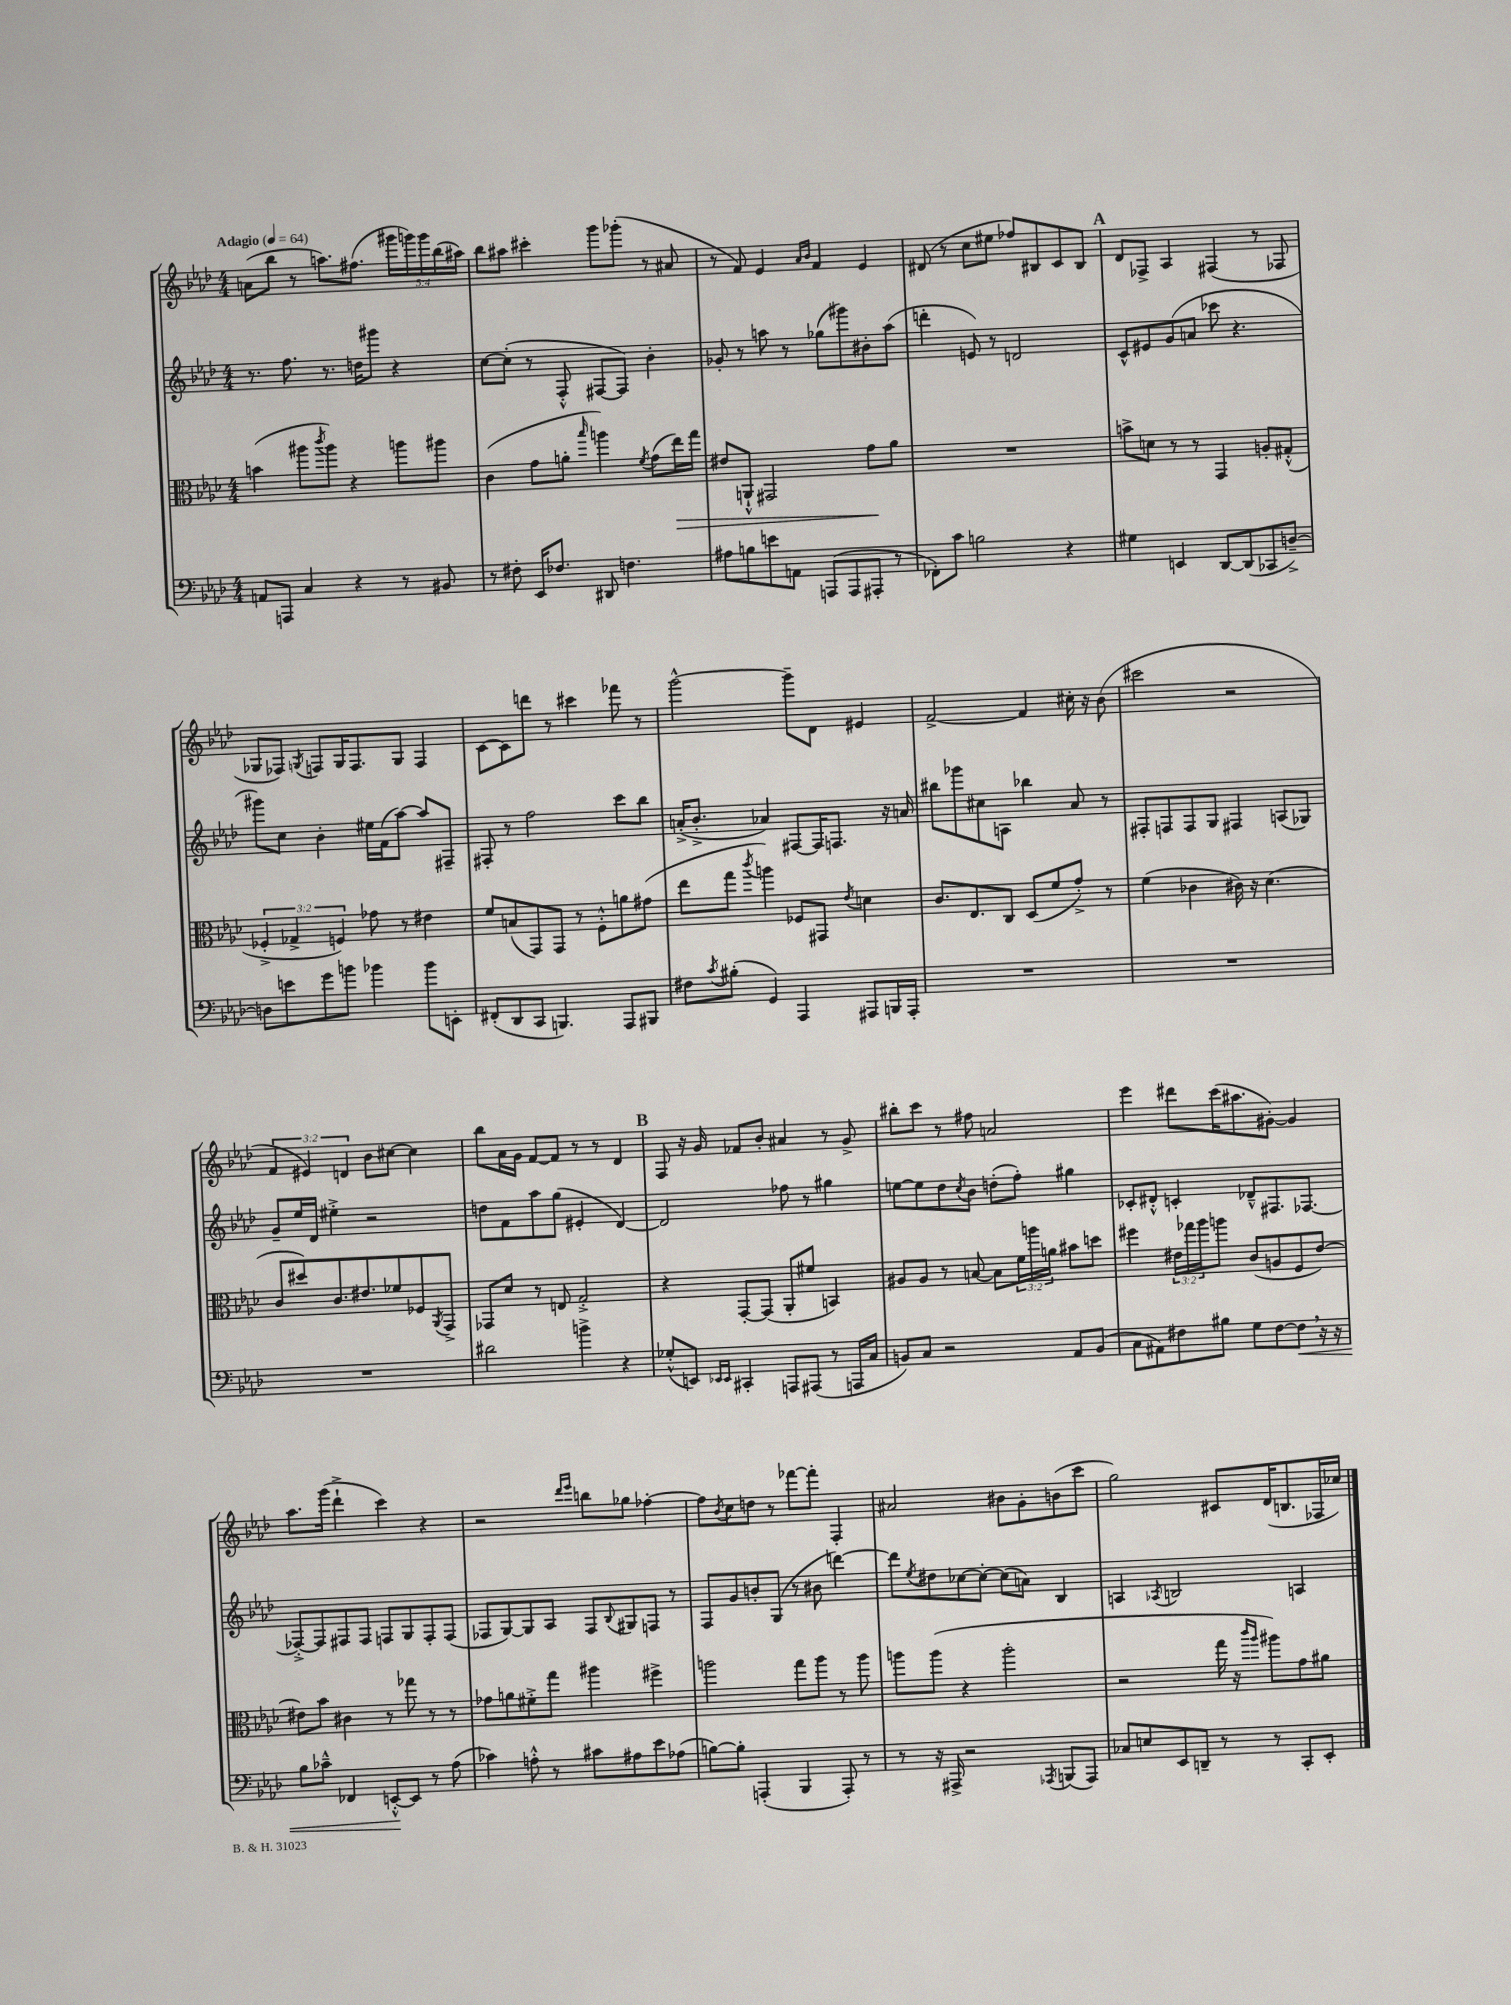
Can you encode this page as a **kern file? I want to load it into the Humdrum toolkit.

**kern	**kern	**kern	**kern
*staff4	*staff3	*staff2	*staff1
*clefF4	*clefC3	*clefG2	*clefG2
*k[b-e-a-d-]	*k[b-e-a-d-]	*k[b-e-a-d-]	*k[b-e-a-d-]
*M4/4	*M4/4	*M4/4	*M4/4
*MM64	*MM64	*MM64	*MM64
8AA/L	(4b\	8.r	(8a\L
8AAA/J	.	.	8bb-\J
.	.	8.ff\	.
4C/	8aa#\L	.	8r
.	8qccc/	.	.
.	8aa#\J)	8.r	8.aa\L)
4r	4r	.	.
.	.	16dd\LK	(8.ff#\J
.	.	8ggg#\J	.
8r	8aa\L	4r	20ggg#\LL
.	.	.	20ggg\)
.	.	.	20ggg\
8BB#/	8aa#\J	.	.
.	.	.	(20bb-\
.	.	.	20aa#\JJ)
=	=	=	=
8r	(4c\	[8cc\L	8bb-\L
8F#'\	.	(8cc'\]J	8aa#\J
16EE-/LK	8g\L	8r	4ccc#'\
8.F-/J	.	.	.
.	8a'\J	8F'^^/	.
.	16qqbb-/	.	.
8DD#/	4aa\)	[8F#/L	8ggg\L
4.F\	.	8F#/]J)	(8ggg-'\J
.	8qf/	.	.
.	(8g\L	4b-'\	8r
.	16ee-\L)	.	8a#/
.	16gg\JJ	.	.
=	=	=	=
8A#\L	8e#/L	8g-'/	8r
8B\	8AA`^^/J	8r	8f/)
8e\	2GG#/	8aa\	4e-/
8AA\J	.	8r	.
.	.	.	16qqa-/LL
.	.	.	16qqb-/JJ
(8AAA/L	.	(8gg-\L	4f/
8AAA/	.	8ggg#\)	.
8AAA#'/J	8g\L	8b#'\	4e-/
8r	8a-\J	(8aa\J	.
=	=	=	=
8FF-'\L)	1r	4ddd'\	(8d#/
8c\J	.	.	8r
2B\	.	8e/)	8cc\L
.	.	8r	8ee#\J
.	.	2d/	8ff-/L)
.	.	.	8B#/
4r	.	.	8c/
.	.	.	8B#/J
=	=	=	=
4G#\	8b^\L	8c^^/L	8d-/L
.	8d\J	8e#/	8F-^/J
4EE/	8r	(8g/	4A-/
.	8r	8a/J	.
[8DD-/L	4GG/	8ccc-\	(4F#/
(8DD-/]	.	4.r	.
8CC-/	8A'/L	.	8r
[8D~^/J)	(8G#'^^/J	.	8F-/
=	=	=	=
8D\]L	6F-'^/	8ggg#\L)	8G-/L
8e\	.	8cc\J	8F-/J)
.	6G-^/	.	.
.	.	.	8qG/
8g\	.	4b-'\	8F/L
.	6F/)	.	.
8b\J	.	.	16G/K
.	.	.	8.F/
4b-\	8g-\	16ee#\LL	.
.	.	(16f\J	.
.	8r	[8aa-\J)	8G/J
8b-\L	4e#\	8aa-/]L	4F/
8EE'\J	.	8F#~/J	.
=	=	=	=
(8FF#'/L	8f/L	8F#'/	[8c\L
8DD-/	(8B/	8r	8c\]
8CC/J	8GG/)	2ff\	8ddd\J
4.BBB/)	8GG/J	.	8r
.	8r	.	4ccc#\
.	8F'^^\L	.	.
8AAA-/L	8a\	8ccc\L	8fff-\
8BBB#/J	(8g#\J	8bb-\J	8r
=	=	=	=
8F#\L	8ee-\L	(16a'^/LK	[2ggg^^\
.	.	8.b-'^/J	.
8qc/	.	.	.
(8B#'\J	8gg\J	.	.
.	8qccc/	.	.
4GG/)	4aa\)	4a-/)	.
4AAA-/	8F-/L	[8F#/L	8ggg~\]L
.	8GG#/J	16F#/]K	8d-\J
.	.	8.F/J	.
.	8qe-/	.	.
8AAA#/L	4d\	.	4e#/
16BBB/L	.	16r	.
16AAA#'/JJ	.	16a/	.
=	=	=	=
1r	8.c/L	8bb#\L	[2f^/
.	.	8ggg-\	.
.	8.E-/	.	.
.	.	8cc#\	.
.	8C/J	8A\J	.
.	(8D-/L	4bb-\	4f/]
.	8f/	.	.
.	8g'^/J)	8a-/	16cc#'\
.	.	.	16r
.	8r	8r	(8b-\
=	=	=	=
1r	(4f\	8F#'/L	2ccc#\
.	.	8F/	.
.	4c-\	8F/	.
.	.	8G/J	.
.	16c#\)	4F#/	2r
.	16r	.	.
.	(4.d-\	.	.
.	.	(8A/L	.
.	.	8G-/J)	.
=	=	=	=
1r	8c/L	8g~/L	6f/
.	8dd#/)	16ee-/L	.
.	.	.	6e#/)
.	.	16d-/JJ	.
.	8.c/	4ee#'^\	.
.	.	.	6d/
.	8.e#/	.	.
.	.	2r	8b-\L
.	8f-/	.	[8cc#\J
.	8F-/	.	4cc#\]
.	8qAA-/	.	.
.	8GG^/J	.	.
=	=	=	=
2d#\	8GG-/L	8dd\L	8bb-\L
.	8d-/J	8f\	16a-\L
.	.	.	16g\JJ
.	8r	8aa-\	[8f/L
.	8E/	(8gg\J	8f/]J
4b^\	2G'^/	4e#'/	8r
.	.	.	8r
4r	.	[4d-/)	4d-/
=	=	=	=
(8G-'^^/L	4r	2d-/]	8F/
8EE/J)	.	.	16r
.	.	.	16g/
16qqEE-/LL	.	.	.
16qqEE-/JJ	.	.	.
4CC#'/	[8GG'/L	.	8f-/L
.	(8GG/]J	.	8b-'/J
8AAA/L	8AA-'/L	8ff-\	4a#/
(8AAA#/J	8f#/J	8r	.
8r	4BB/)	4gg#\	8r
16AAA/LL	.	.	8g^/
16C/JJ	.	.	.
=	=	=	=
8BB/L)	8A#/L	[8ee\L	8bb#'\L
8C/J	8A#/J	8ee\]	8ccc\J
2r	8r	8dd-\	8r
.	.	8qcc/	.
.	[8B/	8b-\J	8ff#\
.	8B\]L	(8dd'\L	2a/
.	24f\L	8ff'\J)	.
.	24aa\	.	.
.	24a\JJ	.	.
8AA-/L	8b#\L	4gg#\	.
(8BB/J	8dd\J	.	.
=	=	=	=
8C\L	4ff#\	8c-'/L	4eee-\
8AA#\)	.	8d#'^^/J	.
8F#\	24e#\LL	4c'/	8ddd#\L
.	24gg-\	.	.
.	24aa-\J	.	.
8B#\J	8aa\J	.	(16ccc\K
.	.	.	8.aa#\
8G\L	(8c/L	8d-~^^/L	.
[8F#\	8A/	8.F#/	[8g#'\J)
8F#\]J	8F/	.	4g#/]
.	.	[8.F-/J	.
16r	[8e#/J)	.	.
16r	.	.	.
=	=	=	=
8B-\L	8e#\]L	8F-'^/_L	8.aa-\L
8c-~^^\J	8b-\J	8F-/]	.
.	.	.	(16ggg\Jk
4FF-/	4c#\	8F#/	4ddd-`^\
.	.	8F#/J	.
[8EE'^^/L	8r	8F/L	4ccc\)
8EE/]J	8gg-\	8G/	.
8r	8r	8F'/	4r
(8A-\	8r	(8F/J	.
=	=	=	=
4c-\)	8g-\L	8F-/L	2r
.	8a\	[8G/)	.
8A'^^\	8f#'^\	8G/]	.
8r	8gg\J	8A-/J	.
.	.	.	16qqddd-/LL
.	.	.	16qqeee-/JJ
8c#\L	4aa#\	8F-/L	8bb\L
.	.	8qqB-/	.
8A#\	.	8G#/	8gg-\J
8e-\	4ff#^\	8F/J	[4ff-'\
(8A-\J	.	8r	.
=	=	=	=
[8B\L)	2aa\	8F/L	8ff-\]L
.	.	.	8qb-/
8B'\]J	.	8g/	8cc\
(4AAA'/	.	8b'/	8dd\J
.	.	(8G/J	8r
4BBB-/	8gg\L	8r	[8fff-\L
.	8aa\J	8b#\	8fff-'\]J
8AAA'/)	8r	[4ddd\)	4F'/
8r	8aa\	.	.
=	=	=	=
8r	8aa\L	8ddd\]L	2a#/
.	.	8qee-/	.
16r	(8aa\J	8dd#\	.
16AAA#^/	.	.	.
2r	4r	[8cc-\	.
.	.	8cc-'\_J	.
.	2aa'\	(8cc-\]L	8b#\L
.	.	8a\J)	8g'\
8qAAA-/	.	.	.
(8BBB/L	.	4B-/	(8b\
8AAA-/J)	.	.	8ccc\J
=	=	=	=
8C-/L	2r	4A/	2gg\)
8E/	.	.	.
.	.	8qA-/	.
8EE-/	.	2B/	.
8DD~/J	.	.	.
8r	16gg\	.	8c#/L
.	16r	.	.
.	16qqccc/LL	.	.
.	16qqaa-/JJ	.	.
8r	8aa#\L)	.	(16d-/K
.	.	.	8.B/
8CC'/L	8g\	4A/	.
8EE-'/J	8a#\J	.	16F-/L
.	.	.	16cc-/JJ)
==	==	==	==
*-	*-	*-	*-
